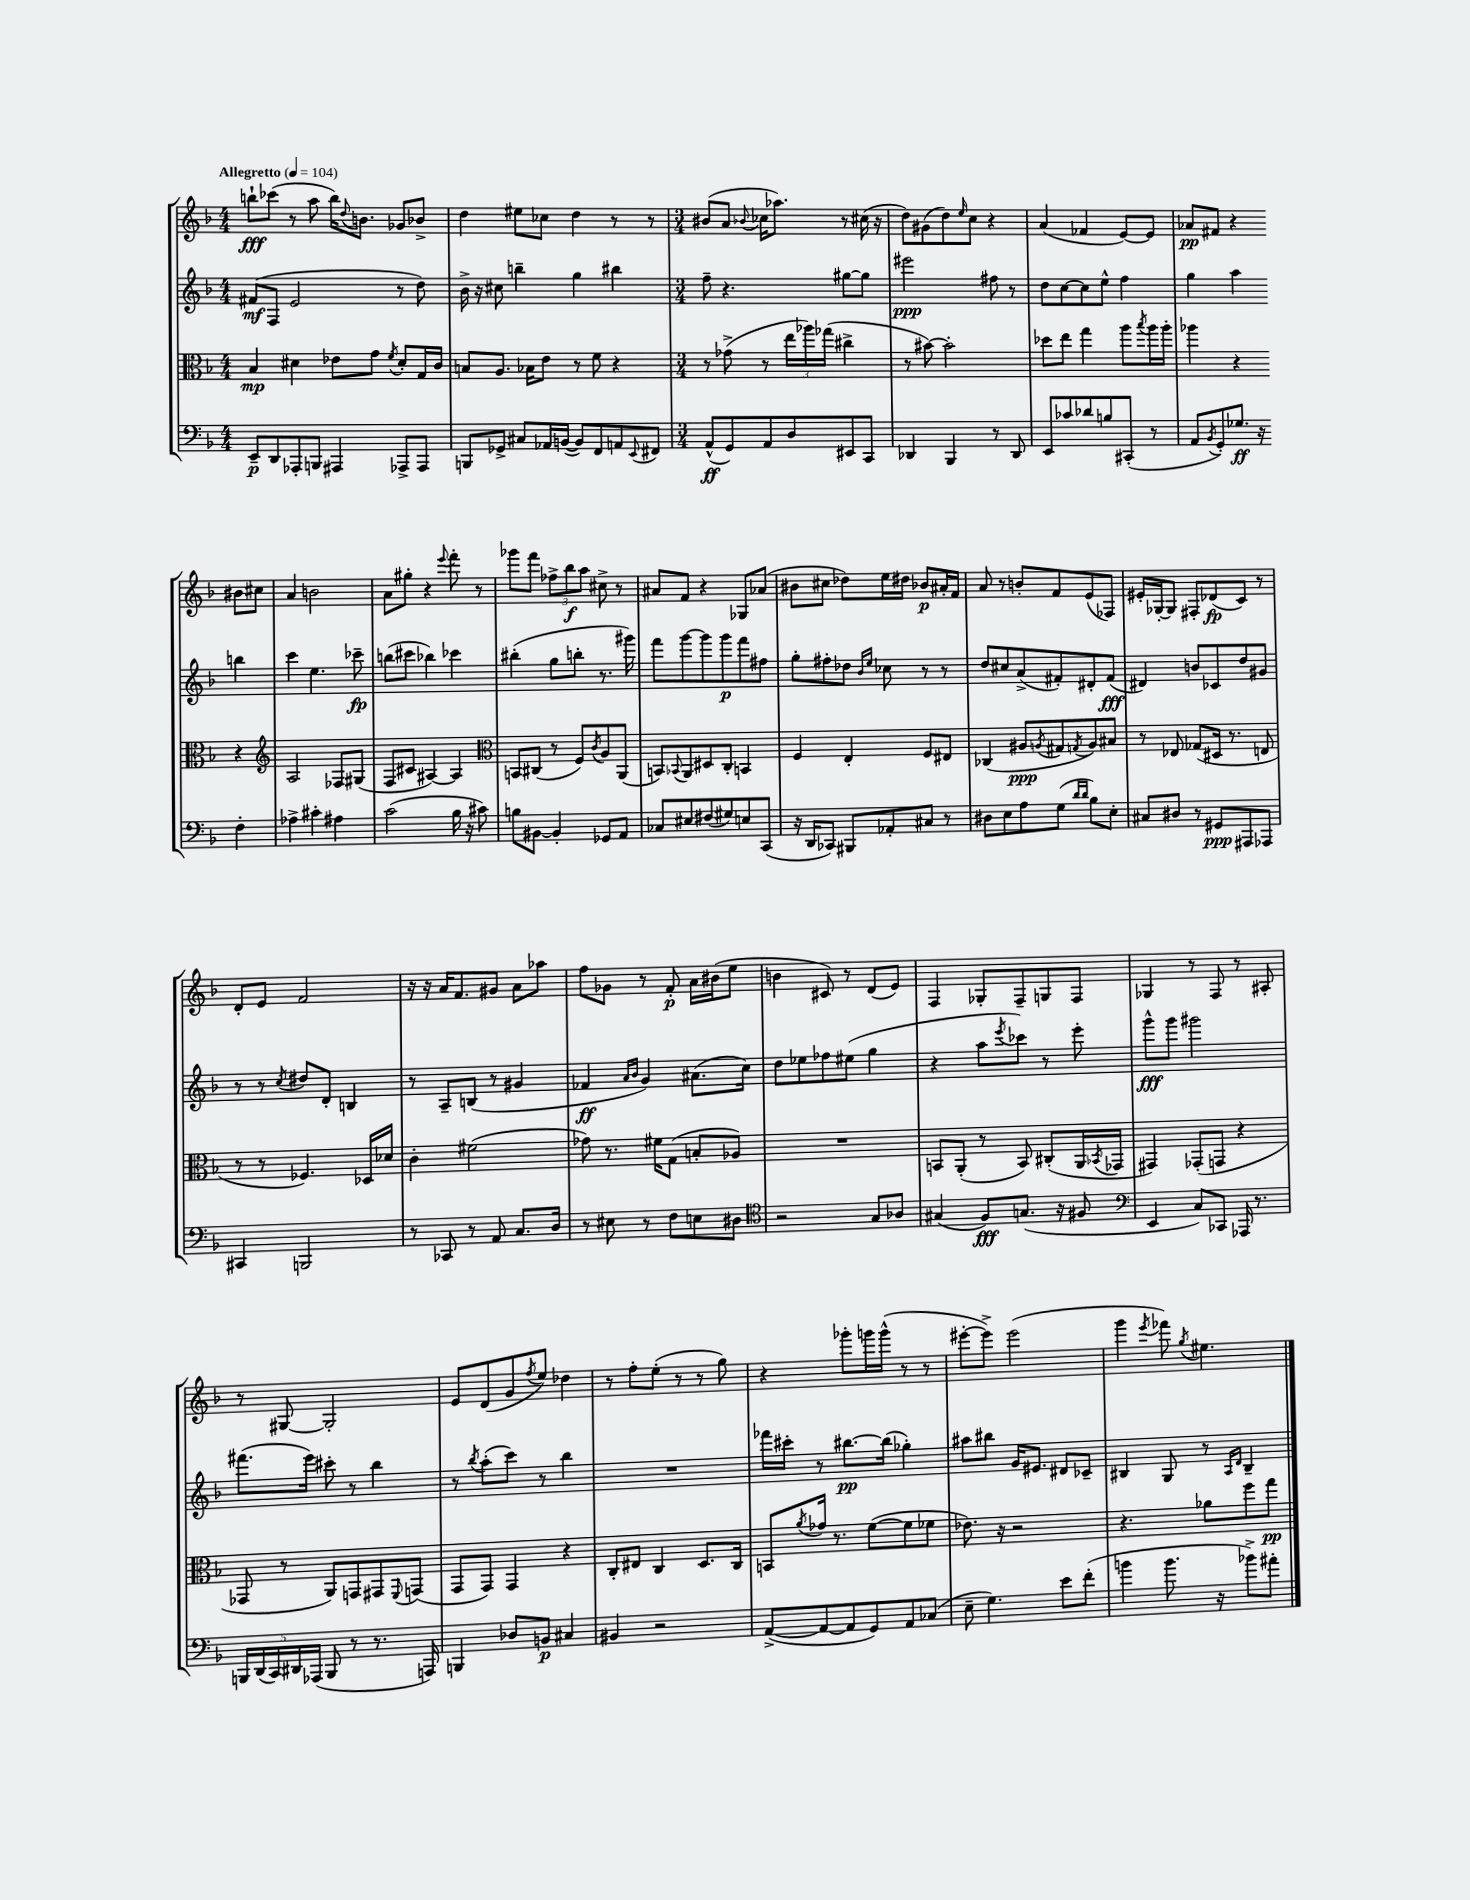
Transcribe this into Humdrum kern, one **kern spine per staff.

**kern	**kern	**kern	**kern
*staff4	*staff3	*staff2	*staff1
*clefF4	*clefC3	*clefG2	*clefG2
*k[b-]	*k[b-]	*k[b-]	*k[b-]
*M4/4	*M4/4	*M4/4	*M4/4
*MM104	*MM104	*MM104	*MM104
8EE~/L	4B-/	(8f#/L	8bb`\L
8DD/	.	8F/J	(8ccc-\J
8AAA-'/	4d#\	2e/	8r
8BBB/J	.	.	8aa\
4AAA#/	8e-\L	.	16bb\LK)
.	.	.	8qqdd/
.	.	.	8.b\J
.	8g\J	.	.
.	8qf/	.	.
8AAA-^/L	8d#'/L	8r	8g-/L
8AAA-/J	16G/L	8dd\)	8b-^/J
.	16c/JJ	.	.
=	=	=	=
8BBB/L	8B/L	16b-^\	4dd\
.	.	16r	.
8GG-^/J	8.A/J	8cc#\	.
8C#/L	.	4bb~\	8ee#\L
.	16B-\LK	.	.
16AA-/L	8e\J	.	8cc-\J
([16BB/JJ	.	.	.
8BB/]L)	8r	4gg\	4dd\
8FF/	8f\	.	.
8AA/	4r	4bb#\	8r
8qqEE/	.	.	.
8FF#/J	.	.	8r
=	=	=	=
*M3/4	*M3/4	*M3/4	*M3/4
(8AA^^/L	8r	8ff~\	(8b#/L
8GG/)	(8g-^\	4.r	8a/J
.	.	.	8qqb-/
8AA/	8r	.	16cc-\LK
.	.	.	8.aa-\J)
8D/	24ee\LL	.	.
.	24aa-\)	.	.
.	(24gg-\JJ	.	.
8EE#/	4cc#^\	[8gg#\L	8r
8CC/J	.	8gg#\]J	(16cc#\
.	.	.	16r
=	=	=	=
4DD-/	8r	2eee#\	8dd\L)
.	[8b#\)	.	(8g#\
4BBB-/	2b#'\]	.	8dd\)
.	.	.	16qqee/
.	.	.	8cc\J
8r	.	8ff#\	4r
8DD-/	.	8r	.
=	=	=	=
8EE/L	8dd-\L	8dd\L	(4a/
8c-/	8ee\J	[8cc\	.
8d-/	4gg\	8cc\]	4f-/
8B/	.	8ee^^\J	.
(8CC#'/J	8aa\L	4ff\	[8e/L)
.	8qbb-/	.	.
8r	16aa\L	.	8e/]J
.	16aa'\JJ	.	.
=	=	=	=
8AA/L	4aa-\	4gg\	8a-/L
8qBB-/	.	.	.
8GG'/)	.	.	8f#/J
8.G-/J	4r	4aa\	4r
16r	.	.	.
4F'\	4r	4bb\	8b#\L
.	.	.	8cc#\J
=	=	=	=
*	*clefG2	*	*
4A-^\	2A/	4ccc\	4a/
4c#'\	.	4.ee\	2b\
4A#\	8F-/L	.	.
.	(8G#/J	8ccc-~\	.
=	=	=	=
(2c\	8F/L	(8bb\L	8a\L
.	8c#/J	8ccc#\J	8gg#'\J
.	[4A#/)	4bb-\)	4r
.	.	.	8qqeee/
16B-\	4A#/]	4ccc-\	8fff'\
16r	.	.	.
8c#\)	.	.	8r
=	=	=	=
*	*clefC3	*	*
8B\L	8BB/L	(4bb#'\	8ggg-\L
[8BB#\J	(8C#/J	.	8fff\J
4BB#'/]	8r	8gg\L	12ff-^\L
.	.	.	12bb-\
.	8F/L)	8bb'\J	.
.	.	.	12aa\J
.	8qc/	.	.
8GG-/L	8A/	8.r	8cc#^\
8AA/J	(8AA/J	.	8r
.	.	16ggg#\)	.
=	=	=	=
8C-/L	8BB/L)	8fff\L	8a#/L
.	8qqBB-/	.	.
8E#/	8AA/	[8ggg\	8f/J
(8F#/	8D#/	8ggg\]	4r
8G#/)	8C'/J	8ggg\	.
8E/	4BB/	8fff\	8G-/L
(8CC/J	.	8ff#\J	(8a-/J
=	=	=	=
16r	4F/	8gg'\L	8b#\L
16DD/LK	.	.	.
8CC-/J)	.	8ff#'\	8cc#\J
8BBB#/L	4E'/	8dd-\J	8dd-\L)
.	.	16qqb-/LL	.
.	.	16qqee/JJ	.
8AA-'/	.	8cc-\	16ee\L
.	.	.	16dd#\JJ
8C#/J	8F/L	8r	8b-/L
8r	8E#/J	8r	16a#'/L
.	.	.	16f/JJ
=	=	=	=
8D#\L	(4C-/	8dd/L	8a/
8E\	.	8cc#/	8r
8A\	8A#/L	(8a^/	8b'/L
.	8qA/	.	.
(8G\J	8G#/	8f#'/)	8f/
16qqd/LL	.	.	.
16qqd/JJ	8qG/	.	.
8B-\L)	8A/)	8d#'/	(8e/
8E'\J	8B#/J	(8f#/J	8F-/J)
=	=	=	=
8C#/L	8r	4d#/)	16e#'/LL
.	.	.	[16G-'/J
8D#/J	8E-/	.	8G-/]J
8r	(8G-/L	8b/L	8F#'/L
8GG#/L	16D#/Jk	8c-/	(8d-/
.	8.r	.	.
8AAA#/	.	8dd/	8c/J)
8AAA-/J	8E/	8g#/J	8r
=	=	=	=
4CC#/	8r	8r	8d'/L
.	8r	8r	8e/J
.	.	8qcc/	.
2BBB/	4.F-/)	8dd#/L	2f/
.	.	8d'/J	.
.	.	4B/	.
.	16D-/LL	.	.
.	16d-/JJ	.	.
=	=	=	=
8r	4c'\	8r	16r
.	.	.	16r
8CC-/	.	8A~/L	16a/LK
.	.	.	8.f/
8r	(2f#\	(8B/J	.
8AA/	.	8r	8g#/J
8.C/L	.	4g#/	8a\L
.	.	.	8aa-\J
16D/Jk	.	.	.
=	=	=	=
8r	8g-\)	4f-/	8ff\L
8E#\	8.r	.	8g-\J
.	.	16qqa/LL	.
.	.	16qqb-/JJ	.
8r	.	4g/)	8r
.	16f#\LK	.	.
8F\L	(8G\J	.	8f'/
8E\	8B'/L	(8.a#\L	16a\LL
.	.	.	(16b#\J
8D#\J	8A-/J)	.	8ee\J
.	.	16cc\Jk)	.
=	=	=	=
*clefC4	*	*	*
2r	2.r	8dd\L	4b\
.	.	8ee-\	.
.	.	8ff-\	8c#/)
.	.	(8ee#\J	8r
8G/L	.	4gg\	(8d/L
8A-/J	.	.	8e/J)
=	=	=	=
(4G#/	8BB/L	4r	4F/
.	(8AA'/J	.	.
8F/L)	8r	8aa\L	8G-'/L
.	.	8qeee/	.
(8.G/J	8BB/)	8ccc-\J)	8F~/
.	(8C#'/L	8r	8G/
16r	.	.	.
8F#/	16AA/L	8eee'\	8F/J
.	8qBB-/	.	.
.	16GG-/JJ	.	.
=	=	=	=
*clefF4	*	*	*
4EE/	4GG#/)	8ggg^^\L	4G-/
.	.	8ggg\J	.
8C/L)	(8GG-'/L	2ggg#\	8r
8CC-/J	8GG/J	.	8F/
16AAA-/	4r	.	8r
8.r	.	.	.
.	.	.	8A#'/
=	=	=	=
20BBB/LL	8GG-/	(8.fff#\L	8r
(20DD/	.	.	.
20CC/)	.	.	.
.	8r	.	[8G#/
20DD#/	.	.	.
.	.	16eee\Jk)	.
(20AAA-/JJ	.	.	.
8BBB/	8AA/L)	8ccc#'\	2G#'/]
8r	8GG/	8r	.
8.r	8GG#/	4bb-\	.
.	8qqFF/	.	.
.	(8GG/J	.	.
16AAA/)	.	.	.
=	=	=	=
4BBB/	8GG/L	8r	8e/L
.	.	8qbb-/	.
.	8GG/J)	(8aa'\L	(8d/
8D-/L	4GG/	8ccc\J)	8g/
.	.	.	8qff/
8BB/J	.	8r	8ee/J)
4C#/	4r	4bb-\	4dd-\
=	=	=	=
4BB#/	8C'/L	2.r	8r
.	8E#/J	.	8ff'\L
2r	4C/	.	(8ee'\J
.	.	.	8r
.	8.D/L	.	8r
.	.	.	8gg\)
.	16C/Jk	.	.
=	=	=	=
([8AA^/L	8BB/L	16fff-\LL	4r
.	.	16ccc#'\JJ	.
.	8qa/	.	.
8AA/_	16g-/Jk	8r	.
.	8.r	.	.
8AA/]	.	[8.bb#\L	8ggg-'\L
8GG/)	([8f\L	.	16ggg\L
.	.	(16bb#\]Jk	(16ggg^^\JJ
8AA/	8f\]	4gg-'\)	8r
(8C-/J	8f-\J	.	8r
=	=	=	=
8E~\	8.e-\)	8aa#\L	[8eee#'\L
4.G\)	.	8bb#\J	8eee#^\]J)
.	16r	.	.
.	2r	16g/LK	(2eee#\
.	.	8.e#/J	.
8e\L	.	8d#/L	.
(8f'\J	.	8c-~/J	.
=	=	=	=
4b\	4.r	4B#/	4ggg\
.	.	.	8qeee/
8.b\	.	8G/	8fff-\)
.	.	.	8qgg/
.	8a-\L	8r	4.ee#\
16r	.	.	.
.	.	16qqA/LL	.
.	.	16qqd/JJ	.
8b-^\L)	8ff\	4B#~/	.
8a#'\J	8gg\J	.	.
==	==	==	==
*-	*-	*-	*-
